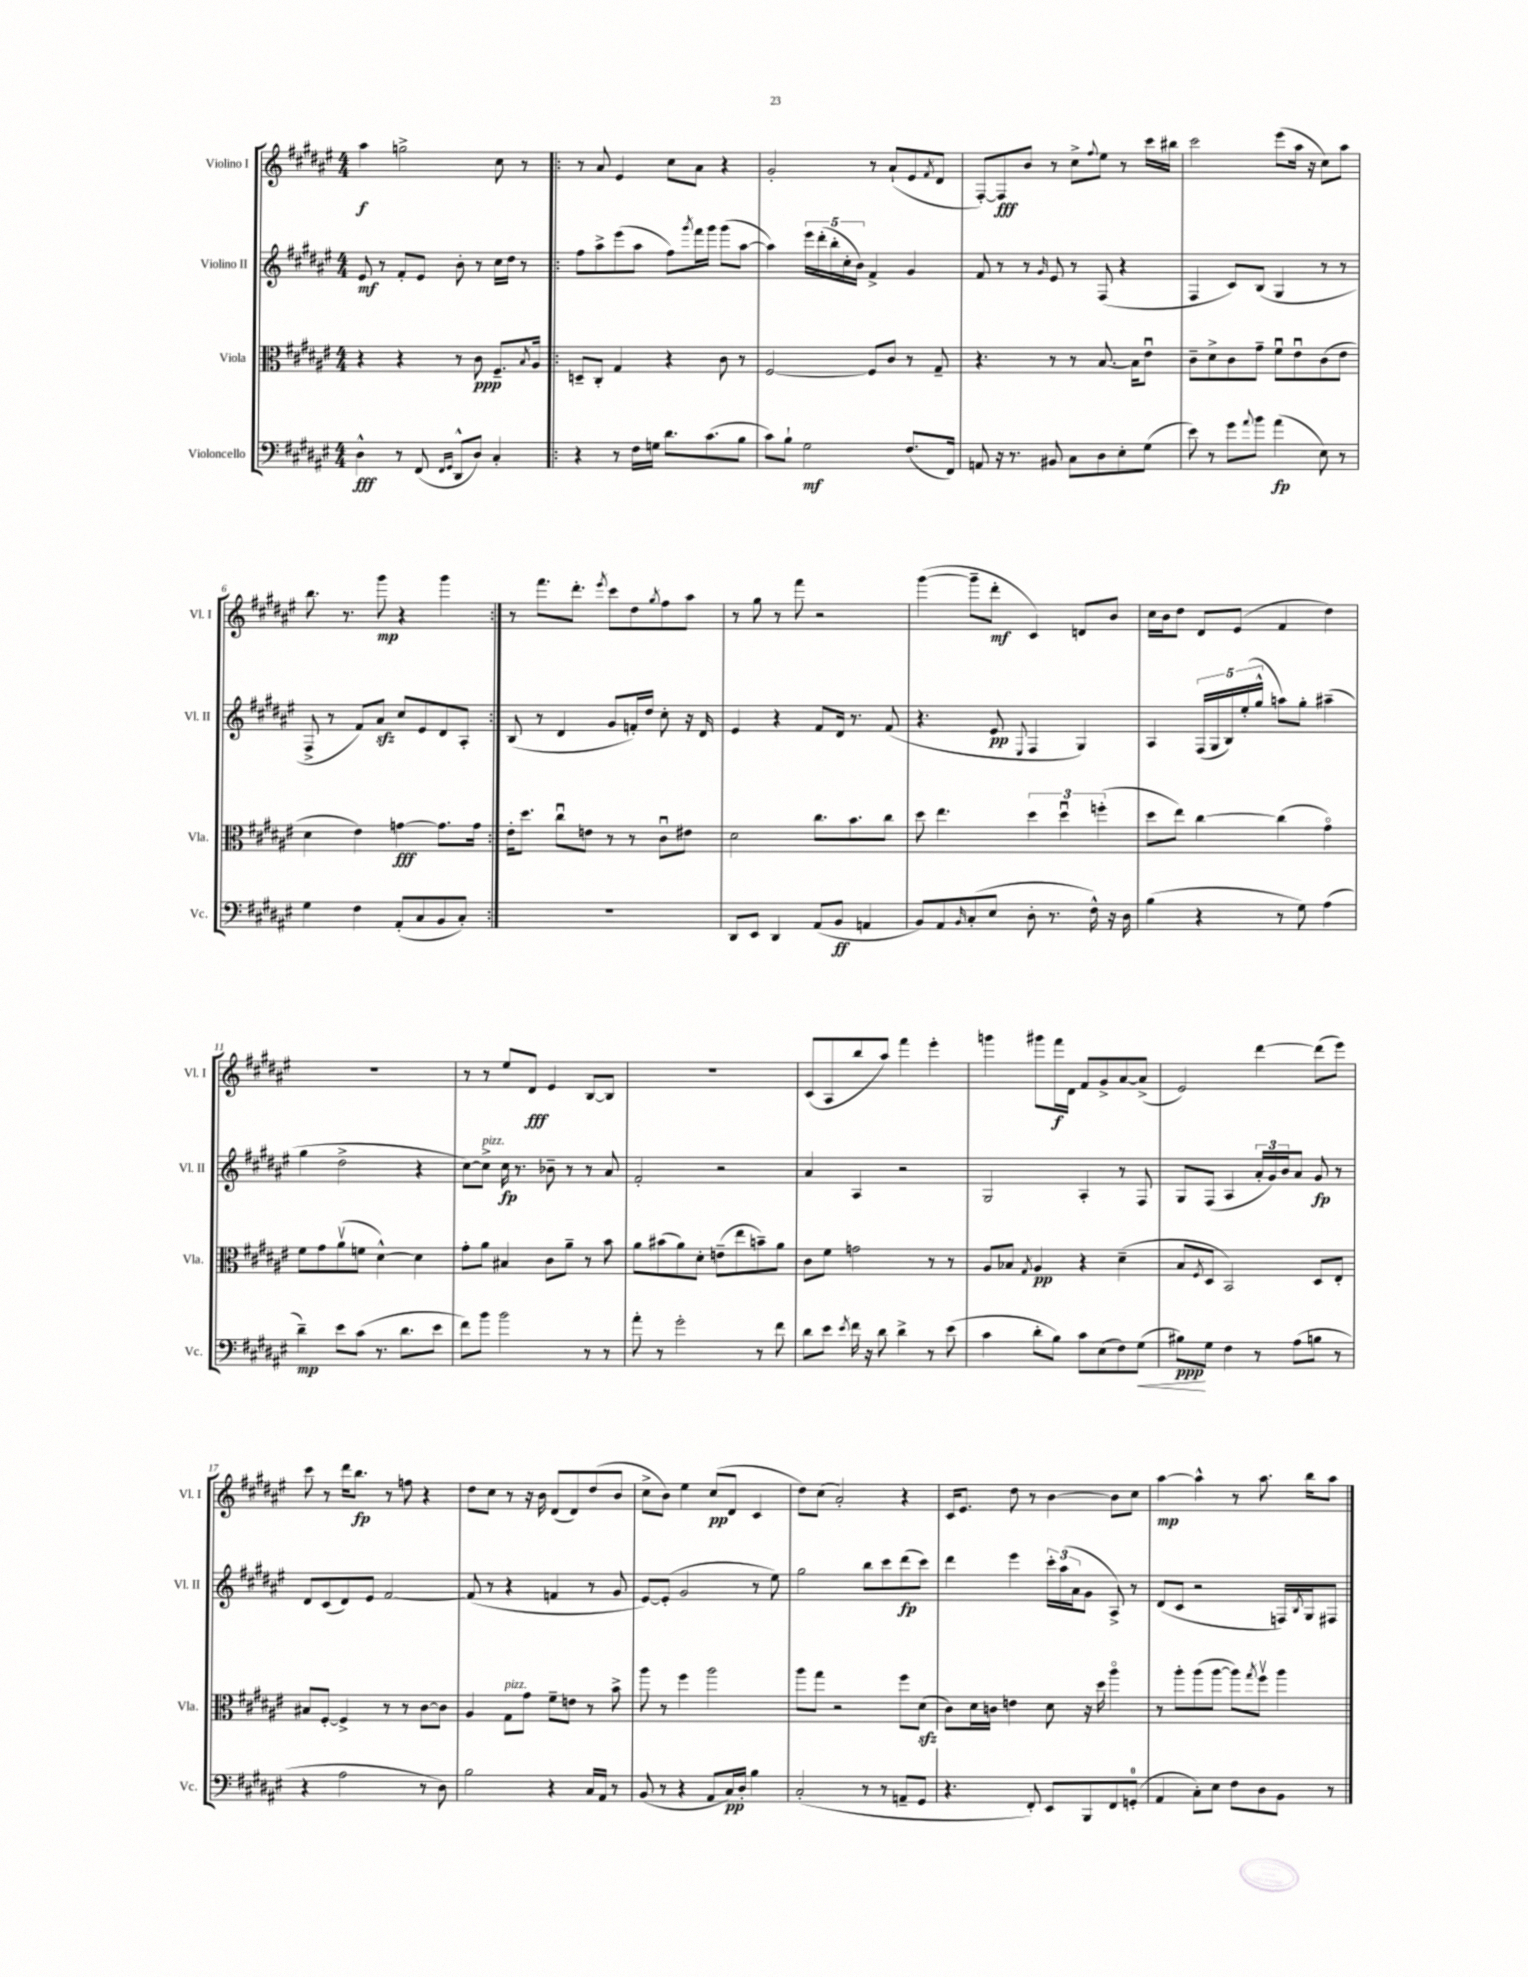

**kern	**dynam	**kern	**dynam	**kern	**dynam	**kern	**dynam
*part4	*part4	*part3	*part3	*part2	*part2	*part1	*part1
*staff4	*staff4	*staff3	*staff3	*staff2	*staff2	*staff1	*staff1
*I"Violoncello	*	*I"Viola	*	*I"Violino II	*	*I"Violino I	*
*I'Vc.	*	*I'Vla.	*	*I'Vl. II	*	*I'Vl. I	*
*clefF4	*	*clefC3	*	*clefG2	*	*clefG2	*
*k[f#c#g#d#a#e#]	*	*k[f#c#g#d#a#e#]	*	*k[f#c#g#d#a#e#]	*	*k[f#c#g#d#a#e#]	*
*M4/4	*	*M4/4	*	*M4/4	*	*M4/4	*
=1	=1	=1	=1	=1	=1	=1	=1
4D#^^\	fff	4r	.	8e#/	mf	4aa#\	f
.	.	.	.	8r	.	.	.
8r	.	4r	.	8f#'/L	.	2ggn^\	.
(8FF#/	.	.	.	8e#/J	.	.	.
16qqFF#/LL	.	.	.	.	.	.	.
16qqGG#/JJ	.	.	.	.	.	.	.
8DD#^^/L	.	8r	.	8b'\	.	.	.
8D#/J)	.	8c#\	ppp	8r	.	.	.
4C#'/	.	8.F#~/L	.	16cc#\LL	.	8cc#\	.
.	.	.	.	16dd#\JJ	.	.	.
.	.	.	.	8r	.	8r	.
.	.	8qB/	.	.	.	.	.
.	.	16A#/Jk	.	.	.	.	.
=2!|:	=2!|:	=2!|:	=2!|:	=2!|:	=2!|:	=2!|:	=2!|:
4r	.	8Dn~/L	.	8ff#\L	.	8r	.
.	.	8C#'/J	.	8aa#^\	.	8a#/	.
8r	.	4G#/	.	(8eee#\	.	4e#/	.
16F#\LL	.	.	.	8aa#\J	.	.	.
16Gn\JJ	.	.	.	.	.	.	.
8.d#\L	.	4r	.	8ff#\L)	.	8cc#\L	.
.	.	.	.	8qggg#/	.	.	.
.	.	.	.	16fff#\L	.	8a#\J	.
(8.c#\	.	.	.	16ggg#\JJ	.	.	.
.	.	8c#\	.	(8ggg#\L	.	4r	.
8B\J	.	8r	.	[8aa#\J	.	.	.
=3	=3	=3	=3	=3	=3	=3	=3
8c#\L)	.	[2F#/	.	4aa#\])	.	2g#'/	.
8B`\J	.	.	.	.	.	.	.
2G#\	mf	.	.	20eee#\LL	.	.	.
.	.	.	.	(20ddd#'\	.	.	.
.	.	.	.	20bb'\	.	.	.
.	.	.	.	20cc#'\	.	.	.
.	.	.	.	20b\JJ)	.	.	.
.	.	8F#/L]	.	4f#^/	.	8r	.
.	.	8c#/J	.	.	.	(8a#`/L	.
(8.F#/L	.	8r	.	4g#/	.	8e#/	.
.	.	.	.	.	.	8qf#/	.
.	.	8G#~/	.	.	.	8d#/J	.
16FF#/Jk)	.	.	.	.	.	.	.
=4	=4	=4	=4	=4	=4	=4	=4
8AAn/	.	4.r	.	8f#/	.	[8F#'/L)	.
16r	.	.	.	8r	.	8F#/]	fff
8.r	.	.	.	.	.	.	.
.	.	.	.	8r	.	8b/J	.
.	.	.	.	16qqg#/	.	.	.
8BB#X/	.	8r	.	8e#/	.	8r	.
8C#\L	.	8r	.	8r	.	8cc#^\L	.
.	.	.	.	.	.	8qqff#/	.
8D#\	.	[8.B/	.	(8F#/	.	8ee#\J	.
8E#'\	.	.	.	4r	.	8r	.
.	.	16B\KL]	.	.	.	.	.
(8G#\J	.	8e#u\J	.	.	.	16ccc#\LL	.
.	.	.	.	.	.	16bb#X\JJ	.
=5	=5	=5	=5	=5	=5	=5	=5
8e#\)	.	8c#~\L	.	4F#/	.	2ccc#\	.
8r	.	8d#^\	.	.	.	.	.
8g#\L	.	8c#\	.	8c#/L)	.	.	.
8qqa#/	.	.	.	.	.	.	.
8b\J	.	8g#~\J	.	(8B/J	.	.	.
(4a#\	fp	8f#u\L	.	4G#/	.	(8eee#\L	.
.	.	8e#u\	.	.	.	16aa#\Jk	.
.	.	.	.	.	.	16r	.
8E#\)	.	(8c#\	.	8r	.	8cc#\L)	.
8r	.	8e#\J	.	8r	.	8aa#\J	.
!!LO:LB:g=z
=6	=6	=6	=6	=6	=6	=6	=6
4G#\	.	4d#\	.	8F#^/	.	8.bb\	.
.	.	.	.	8r	.	.	.
.	.	.	.	.	.	8.r	.
4F#\	.	4e#\)	.	8f#/L)	.	.	.
.	.	.	.	8a#zz/J	.	8ggg#\	mp
(8AA#'/L	.	[4gn\	fff	8cc#/L	.	4r	.
8C#/	.	.	.	8e#/	.	.	.
8BB/	.	8.g\L]	.	8d#/	.	4ggg#\	.
8C#'/J)	.	.	.	8A#'/J	.	.	.
.	.	16g\Jk	.	.	.	.	.
=7:|!	=7:|!	=7:|!	=7:|!	=7:|!	=7:|!	=7:|!	=7:|!
1r	.	16e#'\KL	.	(8B/	.	8r	.
.	.	8.dd#\J	.	.	.	.	.
.	.	.	.	8r	.	8.fff#\L	.
.	.	8cc#u\L	.	4d#/	.	.	.
.	.	.	.	.	.	8.ddd#'\J	.
.	.	8en\J	.	.	.	.	.
.	.	.	.	.	.	8qeee#/	.
.	.	8r	.	8g#/L	.	8ccc#\L	.
.	.	8r	.	16fn'/L)	.	8dd#\	.
.	.	.	.	16dd#/JJ	.	.	.
.	.	.	.	.	.	8qgg#/	.
.	.	8c#u\L	.	8cc#'\	.	8ff#\	.
.	.	8e#X\J	.	16r	.	8aa#\J	.
.	.	.	.	16d#/	.	.	.
=8	=8	=8	=8	=8	=8	=8	=8
8DD#/L	.	2d#\	.	4e#/	.	8r	.
8EE#/J	.	.	.	.	.	8gg#\	.
4DD#/	.	.	.	4r	.	8r	.
.	.	.	.	.	.	8fff#\	.
(8AA#/L	.	8.cc#\L	.	8f#/L	.	2r	.
8BB/J	ff	.	.	16d#/Jk	.	.	.
.	.	8.b\	.	8.r	.	.	.
4AAn/	.	.	.	.	.	.	.
.	.	8cc#\J	.	(8f#/	.	.	.
=9	=9	=9	=9	=9	=9	=9	=9
8BB/L)	.	8dd#\	.	4.r	.	([4ggg#\	.
8AA#/	.	4.ee#\	.	.	.	.	.
16qqBB/	.	.	.	.	.	.	.
(8C#'/	.	.	.	.	.	8ggg#~\L]	.
8E#/J	.	.	.	8e#/	pp	8ddd#'\J	mf
.	.	.	.	8qqE#/	.	.	.
8D#'\	.	6dd#\	.	4F#/	.	4c#/)	.
8.r	.	.	.	.	.	.	.
.	.	6dd#u\	.	.	.	.	.
.	.	.	.	4G#/)	.	8dn/L	.
16F#^^\)	.	.	.	.	.	.	.
.	.	(6ffn'\	.	.	.	.	.
16r	.	.	.	.	.	8b/J	.
16D#\	.	.	.	.	.	.	.
=10	=10	=10	=10	=10	=10	=10	=10
(4B\	.	8dd#\L	.	4A#/	.	16cc#\LL	.
.	.	.	.	.	.	16b\J	.
.	.	8ee#\J)	.	.	.	8dd#\J	.
4r	.	[4cc#\	.	(20F#/LL	.	8d#/L	.
.	.	.	.	20G#/	.	.	.
.	.	.	.	20B/)	.	.	.
.	.	.	.	.	.	(8e#/J	.
.	.	.	.	(20ee#'/	.	.	.
.	.	.	.	20gg#^^/JJ	.	.	.
8r	.	(4cc#\]	.	8aan\L)	.	4f#/	.
8G#\)	.	.	.	8gg#'\J	.	.	.
(4A#\	.	4g#\)	.	(4aa#X~\	.	4dd#\)	.
!!LO:LB:g=z
=11	=11	=11	=11	=11	=11	=11	=11
4d#~\)	mp	8f#\L	.	4gg#\	.	1r	.
.	.	8g#\	.	.	.	.	.
8e#\L	.	(8a#v\	.	2dd#^\	.	.	.
(8c#\J	.	8fn\J	.	.	.	.	.
8.r	.	[4d#^^\)	.	.	.	.	.
8.d#\L	.	.	.	.	.	.	.
.	.	4d#\]	.	4r	.	.	.
8e#\J	.	.	.	.	.	.	.
=12	=12	=12	=12	=12	=12	=12	=12
8f#\L)	.	8g#'\L	.	[8cc#\L)	.	8r	.
!	!	!	!	!LO:TX:a:i:t=pizz.	!	!	!
8b\J	.	8a#\J	.	8cc#^\J]	.	8r	.
2b\	.	4B#X/	.	16cc#\	fp	8ee#/L	.
.	.	.	.	8.r	.	.	.
.	.	.	.	.	.	8d#/J	fff
.	.	8c#\L	.	8b-X~\	.	4e#/	.
.	.	8a#~\J	.	8r	.	.	.
8r	.	8r	.	8r	.	[8B/L	.
8r	.	8b\	.	8a#/	.	8B/J]	.
=13	=13	=13	=13	=13	=13	=13	=13
8a#'\	.	8a#\L	.	2f#'/	.	1r	.
8r	.	(8b#X\	.	.	.	.	.
2g#'\	.	8a#\)	.	.	.	.	.
.	.	8d#'\J	.	.	.	.	.
.	.	(8en~\L	.	2r	.	.	.
.	.	8ee#\	.	.	.	.	.
8r	.	8bn~\)	.	.	.	.	.
8f#\	.	8a#\J	.	.	.	.	.
=14	=14	=14	=14	=14	=14	=14	=14
8d#\L	.	8c#\L	.	4a#/	.	(8c#/L	.
8e#\J	.	8f#\J	.	.	.	8A#/	.
8qe#/	.	.	.	.	.	.	.
16f#\	.	2gn\	.	4A#/	.	8bb/	.
16r	.	.	.	.	.	.	.
8d#\	.	.	.	.	.	8aa#/J)	.
4d#^\	.	.	.	2r	.	4fff#\	.
8r	.	8r	.	.	.	4eee#'\	.
(8e#\	.	8r	.	.	.	.	.
=15	=15	=15	=15	=15	=15	=15	=15
4c#\	.	8A#/L	.	2G#/	.	4gggn\	.
.	.	8B-X/J	.	.	.	.	.
.	.	8qG#/	.	.	.	.	.
8d#'\L	.	4A#/	pp	.	.	8ggg#X\L	.
8B\J)	.	.	.	.	.	16fff#\L	f
.	.	.	.	.	.	16d#\JJ	.
8c#\L	.	4r	.	4A#'/	.	8f#/L	.
(8E#\	.	.	.	.	.	8g#^/	.
8F#\)	.	(4d#~\	.	8r	.	[8a#/	.
!	!LO:HP:b	!	!	!	!	!	!
(8G#\J	<	.	.	8F#/	.	(8a#^/J]	.
=16	=16	=16	=16	=16	=16	=16	=16
8B#X\L)	ppp	8B/L	.	8G#/L	.	2e#/)	.
.	.	8qF#/	.	.	.	.	.
8G#\J	[	8D#/J	.	(8F#/J	.	.	.
4F#\	.	2BB/)	.	4A#/	.	.	.
8r	.	.	.	24a#'/LL	.	[4ddd#\	.
.	.	.	.	24g#/)	.	.	.
.	.	.	.	24b/J	.	.	.
(8A#\L	.	.	.	8a#/J	.	.	.
8Bn\J	.	8D#/L	.	8g#/	fp	(8ddd#\L]	.
8r	.	8E#'/J	.	8r	.	8eee#\J)	.
!!LO:LB:g=z
=17	=17	=17	=17	=17	=17	=17	=17
4r	.	8B#X/L	.	8d#/L	.	8ccc#\	.
.	.	[8F#'/J	.	(8c#/	.	8r	.
2A#\	.	4F#^/]	.	8d#/)	.	16ddd#\KL	.
.	.	.	.	.	.	8.bb\J	fp
.	.	.	.	8e#/J	.	.	.
.	.	8r	.	[2f#/	.	8r	.
.	.	8r	.	.	.	8ffn\	.
8r	.	[8c#\L	.	.	.	4r	.
8D#\)	.	8c#\J]	.	.	.	.	.
=18	=18	=18	=18	=18	=18	=18	=18
2B\	.	4A#/	.	(8f#/]	.	8dd#\L	.
.	.	.	.	8r	.	8cc#\J	.
!	!	!LO:TX:a:i:t=pizz.	!	!	!	!	!
.	.	8G#\L	.	4r	.	8r	.
.	.	8g#\J	.	.	.	16r	.
.	.	.	.	.	.	16b\	.
4r	.	8f#~\L	.	4fn/	.	(8d#/L	.
.	.	8en\J	.	.	.	8d#/)	.
16C#/LL	.	8r	.	8r	.	(8dd#/	.
16AA#/JJ	.	.	.	.	.	.	.
8r	.	8b^\	.	8g#/	.	8b/J	.
=19	=19	=19	=19	=19	=19	=19	=19
(8BB/	.	8aa#\	.	[8e#/L)	.	8cc#^\L	.
8r	.	8r	.	(8e#'/J]	.	8b\J)	.
4r	.	4ff#\	.	2g#/	.	4ee#\	.
8AA#/L	.	2aa#\	.	.	.	(8cc#/L	pp
16C#/L)	pp	.	.	.	.	8d#/J	.
16D#'/JJ	.	.	.	.	.	.	.
4B\	.	.	.	8r	.	4c#/	.
.	.	.	.	8ee#\)	.	.	.
=20	=20	=20	=20	=20	=20	=20	=20
(2C#'/	.	8aa#\L	.	2gg#\	.	8dd#\L)	.
.	.	8gg#\J	.	.	.	(8cc#\J	.
.	.	2r	.	.	.	2a#'/)	.
8r	.	.	.	8bb\L	.	.	.
8r	.	.	.	8ccc#\	.	.	.
8AAn~/L	.	8ff#\L	.	(8ddd#\	fp	4r	.
8GG#/J	.	(8d#zz\J	.	8ccc#\J)	.	.	.
=21	=21	=21	=21	=21	=21	=21	=21
4.r	.	8c#\L)	.	4ddd#\	.	16c#/KL	.
.	.	.	.	.	.	8.e#/J	.
.	.	16d#\L	.	.	.	.	.
.	.	16cn\JJ	.	.	.	.	.
.	.	4en\	.	4eee#\	.	8dd#\	.
8FF#'/)	.	.	.	.	.	8r	.
8EE#/L	.	8d#\	.	24ccc#'\LL	.	[4b\	.
.	.	.	.	(24aa#\	.	.	.
.	.	.	.	24a#\J	.	.	.
8BBB/	.	16r	.	8g#\J	.	.	.
.	.	16dd#\	.	.	.	.	.
8FF#/	.	4aa#\	.	8A#^/)	.	8b\L]	.
(8GGn'/J	.	.	.	8r	.	8cc#\J	.
=22	=22	=22	=22	=22	=22	=22	=22
4AA#/	.	8r	.	(8d#/L	.	[4aa#\	mp
.	.	8aa#'\L	.	8c#/J	.	.	.
8C#'\L)	.	(8aa#\	.	2r	.	4aa#^^\]	.
8E#\J	.	[8aa#\J	.	.	.	.	.
8F#\L	.	8aa#\L])	.	.	.	8r	.
.	.	8qgg#/	.	.	.	.	.
8D#\	.	8ff#v\J	.	.	.	8.aa#\	.
8BB\J	.	4aa#\	.	16Fn/LL)	.	.	.
.	.	.	.	8qB/	.	.	.
.	.	.	.	16G#/J	.	16bb\KL	.
8r	.	.	.	8F#X/J	.	8aa#\J	.
==	==	==	==	==	==	==	==
*-	*-	*-	*-	*-	*-	*-	*-
